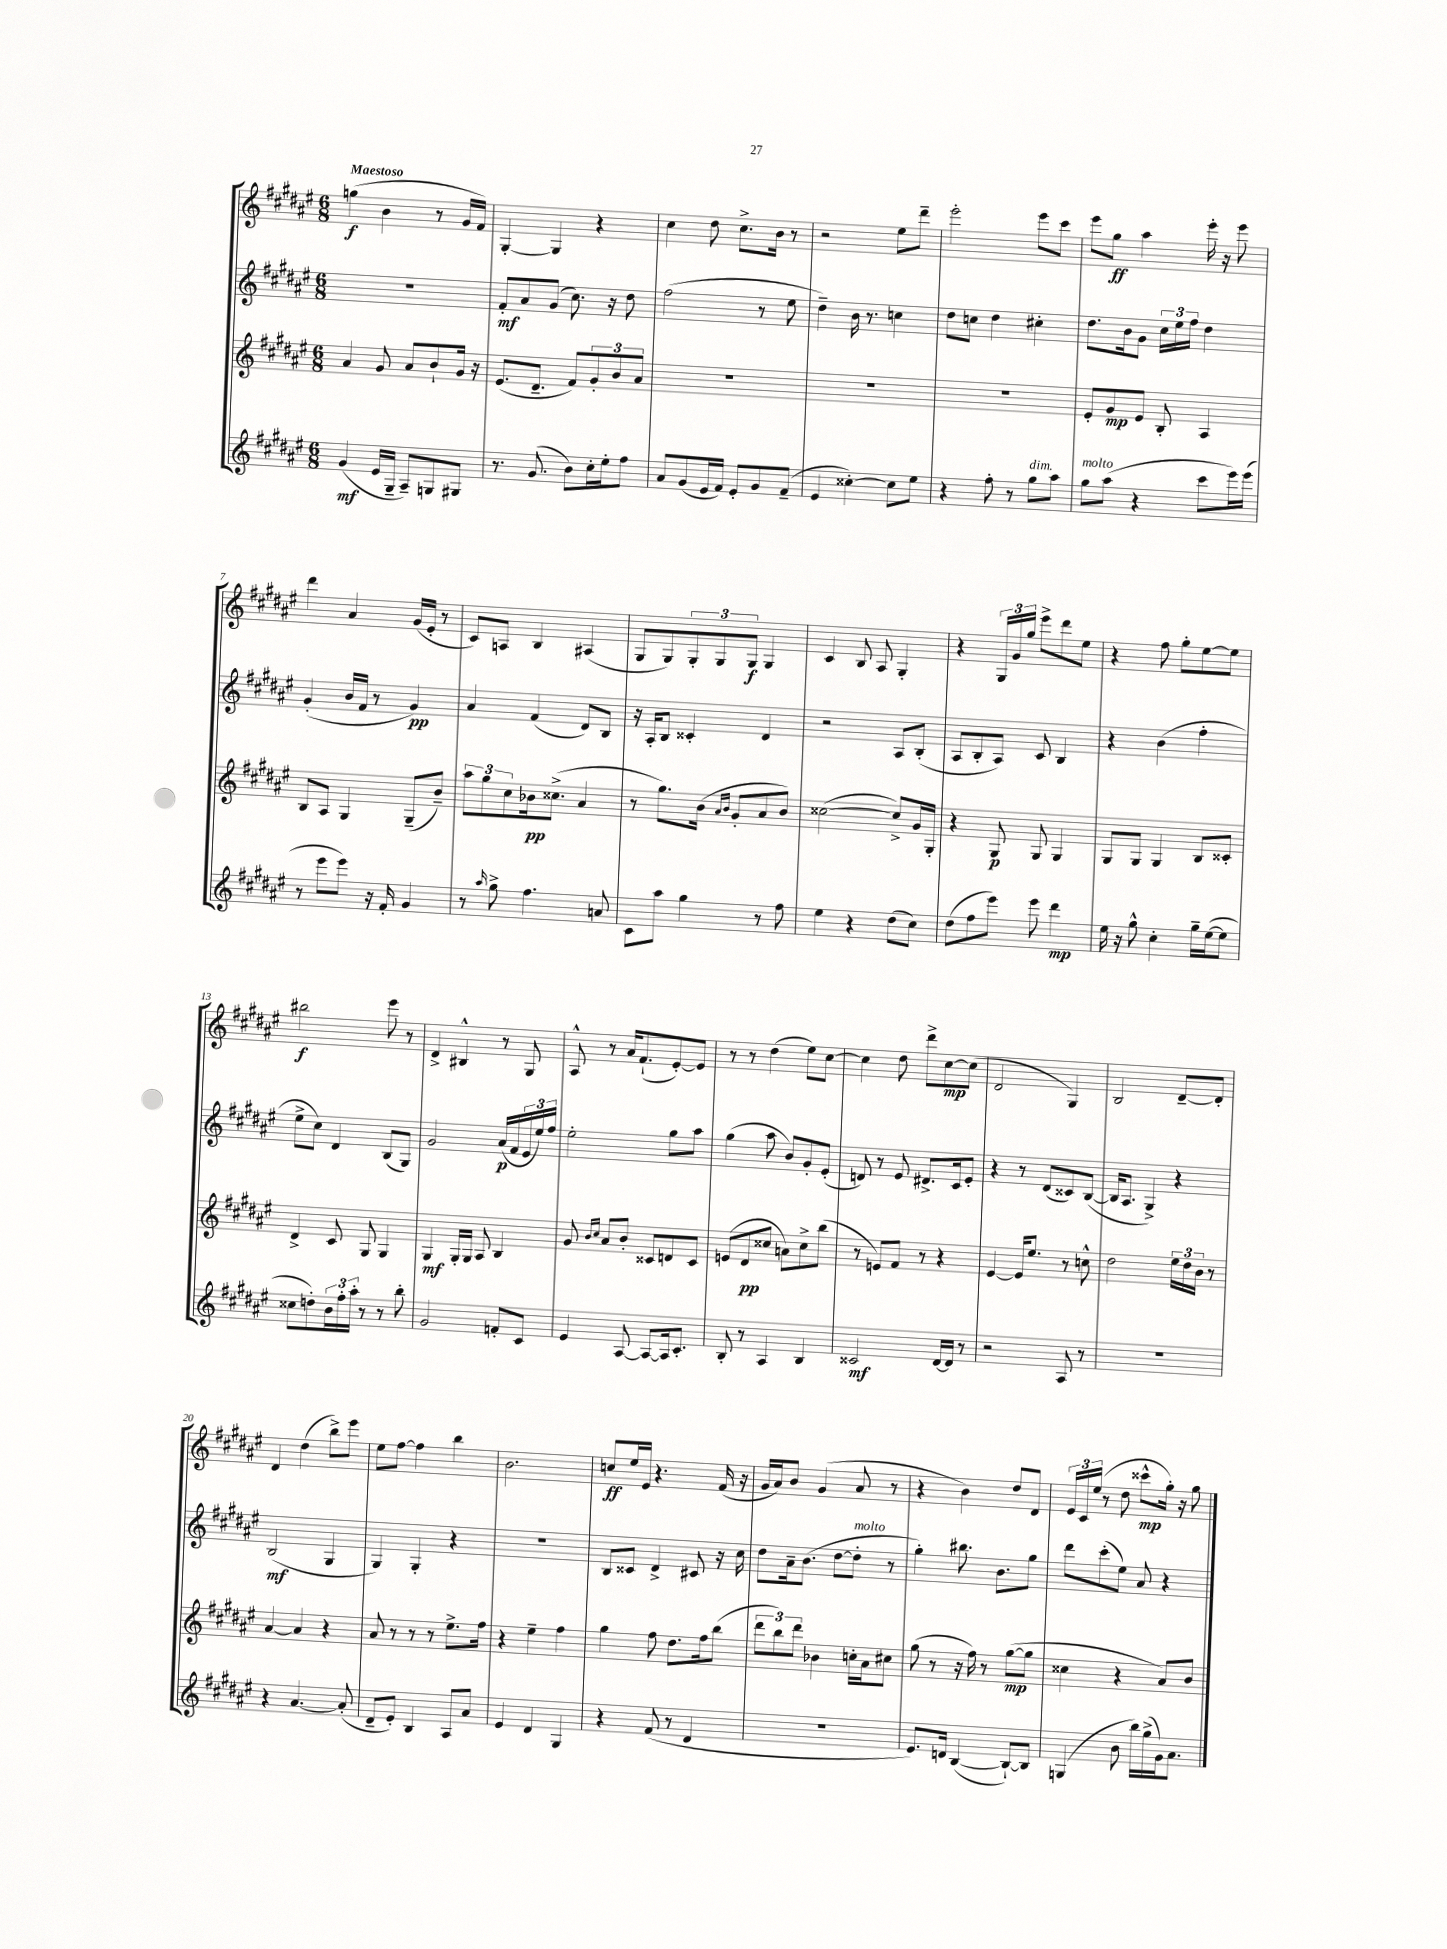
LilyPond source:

<<
\new StaffGroup <<
\new Staff = "s0" {
    \clef treble \key fis \major \numericTimeSignature \time 6/8 \tempo "Maestoso"
    g''4\f( b'4 r8 gis'16 fis'16) |
    gis4~-. gis4 r4 |
    cis''4 dis''8 cis''8.-> b'16 r8 |
    r2 eis''8 dis'''8-- |
    eis'''2-. eis'''8 cis'''8 |
    eis'''8 gis''8\ff ais''4 eis'''16-. r16 eis'''8 |
    dis'''4 ais'4 gis'16( eis'16-. r8 |
    cis'8) a8 b4 ais4( |
    gis8 gis8) \tuplet 3/2 { gis8-. gis8 gis8\f } gis4 |
    cis'4 b8 ais8 gis4-. |
    r4 \tuplet 3/2 { gis16 gis'16 gis''16 } eis'''8-> dis'''8 eis''8 |
    r4 fis''8 gis''8-. eis''8~ eis''8 |
    bis''2\f eis'''8 r8 |
    dis'4-> bis4-^ r8 gis8 |
    ais8-^ r8 ais'16 fis'8.-!( eis'8~-.) eis'8 |
    r8 r8 dis''4( eis''8) cis''8~ |
    cis''4 dis''8 dis'''8-> cis''8~\mp cis''8( |
    dis'2 gis4) |
    b2 dis'8~-- dis'8-. |
    dis'4 dis''4( b''8->) eis'''8 |
    eis''8 fis''8~ fis''4 b''4 |
    b'2. |
    c''8\ff eis''16 eis'16 r4. fis'16( r16 |
    gis'16 ais'16) b'8 gis'4( ais'8 r8 |
    r4 b'4) dis''8 dis'8 |
    \tuplet 3/2 { eis'16 cis'16 eis''16( } r8 dis''8 cisis'''8-^\mp gis''16-.) r16 gis''8 \bar "|." |
}
\new Staff = "s1" {
    \clef treble \key fis \major \numericTimeSignature \time 6/8
    R2. |
    fis'8-.\mf ais'8 gis'8( cis''8.) r16 dis''8 |
    fis''2( r8 eis''8 |
    dis''4--) b'16 r8. c''4 |
    dis''8 c''8 dis''4 cis''4-. |
    dis''8. b'16 gis'8 \tuplet 3/2 { cis''16 eis''16 fis''16 } dis''4 |
    gis'4-.( b'16 fis'16 r8 gis'4\pp) |
    ais'4 fis'4( dis'8) b8 |
    r16 ais16-. b8 cisis'4-. dis'4 |
    r2 ais8 b8-.( |
    ais8 b8-. ais8) cis'8 b4 |
    r4 b'4( fis''4-. |
    eis''8-> cis''8) dis'4 b8( gis8) |
    gis'2 ais'16\p( fis'16 \tuplet 3/2 { eis'16 eis''16) fis''16 } |
    eis''2-. gis''8 ais''8 |
    gis''4( ais''8 b'8) gis'8-. eis'8-.( |
    d'8) r8 eis'8 dis'8.-> cis'16 eis'8-. |
    r4 r8 dis'8( cisis'8) b8~( |
    b16 ais8. gis4->) r4 |
    b2\mf( gis4 |
    gis4) gis4-. r4 |
    R2. |
    b8 cisis'8 dis'4-> cis'8 r16 cis''16 |
    dis''8 ais'16-- b'8.( dis''8~ dis''8-.^\markup { \italic "molto" } r8 |
    gis''4-.) bis''8. b'8. gis''8 |
    dis'''8 cis'''8-.( eis''8) ais'8 r4 \bar "|." |
}
\new Staff = "s2" {
    \clef treble \key fis \major \numericTimeSignature \time 6/8
    ais'4 gis'8 ais'8 b'8-! gis'16 r16 |
    eis'8.( dis'8.-- fis'8) \tuplet 3/2 { gis'8-. b'8 ais'8 } |
    R2. |
    R2. |
    R2. |
    eis'8-. gis'8\mp eis'8 b8-. ais4 |
    b8 ais8 gis4 gis8--( b'8--) |
    \tuplet 3/2 { ais''8 gis''8 cis''8 } bes'16\pp cisis''8.->( ais'4 |
    r8 gis''8.) b'16( \grace { ais'16 b'16 } gis'8-. ais'8 b'8) |
    cisis''2~( cisis''8->) gis'16 gis16-. |
    r4 gis8\p gis8 gis4 |
    gis8 gis8 gis4 b8 cisis'8-. |
    dis'4-> cis'8 gis8 gis4 |
    gis4\mf gis16-. gis16 ais8 b4 |
    gis'8 \grace { b'16 cis''16 } ais'8 b'8-. cisis'8 d'8 cisis'8 |
    e'8( dis'8\pp cisis''8 a'8) cisis''8-> b''8( |
    r8 e'8) fis'8 r8 r4 |
    eis'4~ eis'16 eis''8. r8 c''8-^ |
    dis''2 \tuplet 3/2 { eis''16 dis''16 b'16 } r8 |
    ais'4~ ais'4 r4 |
    ais'8 r8 r8 r8 eis''8.-> fis''16 |
    r4 eis''4-- fis''4 |
    gis''4 fis''8 dis''8. fis''16 b''8( |
    \tuplet 3/2 { dis'''8 b''8) dis'''8 } bes'4 c''16-. ais'16 cis''8 |
    gis''8( r8 r16 fis''16) r8 gis''8~\mp( gis''8 |
    cisis''4 r4 ais'8) b'8 \bar "|." |
}
\new Staff = "s3" {
    \clef treble \key fis \major \numericTimeSignature \time 6/8
    gis'4\mf( eis'16 gis16-- ais8--) g8 gis8 |
    r8. gis'8.( b'8) cis''16-. eis''16-. fis''8 |
    ais'8 gis'8( eis'16 fis'16) eis'8-. gis'8 fis'8--( |
    eis'4 cisis''4~-.) cisis''8 eis''8 |
    r4 fis''8-. r8 gis''8^\markup { \italic "dim." } ais''8 |
    gis''8^\markup { \italic "molto" } ais''8( r4 cis'''8 eis'''16) eis'''16( |
    r8 eis'''8 eis'''8) r16 fis'16-. gis'4 |
    r8 \grace { ais''16 } gis''8-> fis''4. a'8 |
    cis'8 ais''8 gis''4 r8 fis''8 |
    eis''4 r4 dis''8( cis''8) |
    dis''8( fis''8 eis'''8) eis'''8 dis'''4\mp |
    eis''16 r16 gis''8-^ cis''4-. gis''16-- eis''16~( eis''8 |
    cisis''8 d''8-.) \tuplet 3/2 { b'16 fis''16-. ais''16-. } r8 r8 b''8-. |
    gis'2 f'8-. cis'8 |
    eis'4 ais8~ ais8~ ais16 cis'8.-. |
    b8-. r8 ais4 b4 |
    cisis'2\mf dis'16~ dis'16 r8 |
    r2 ais8 r8 |
    R2. |
    r4 ais'4.~ ais'8-.( |
    dis'8-- eis'8-.) b4 ais8 ais'8 |
    eis'4 dis'4 gis4 |
    r4 fis'8( r8 dis'4 |
    R2. |
    eis'8.) d'16 b4~( b8~-!) b8 |
    g4( b'8 b''16) gis''16->( gis'16) ais'8. \bar "|." |
}
>>
>>
